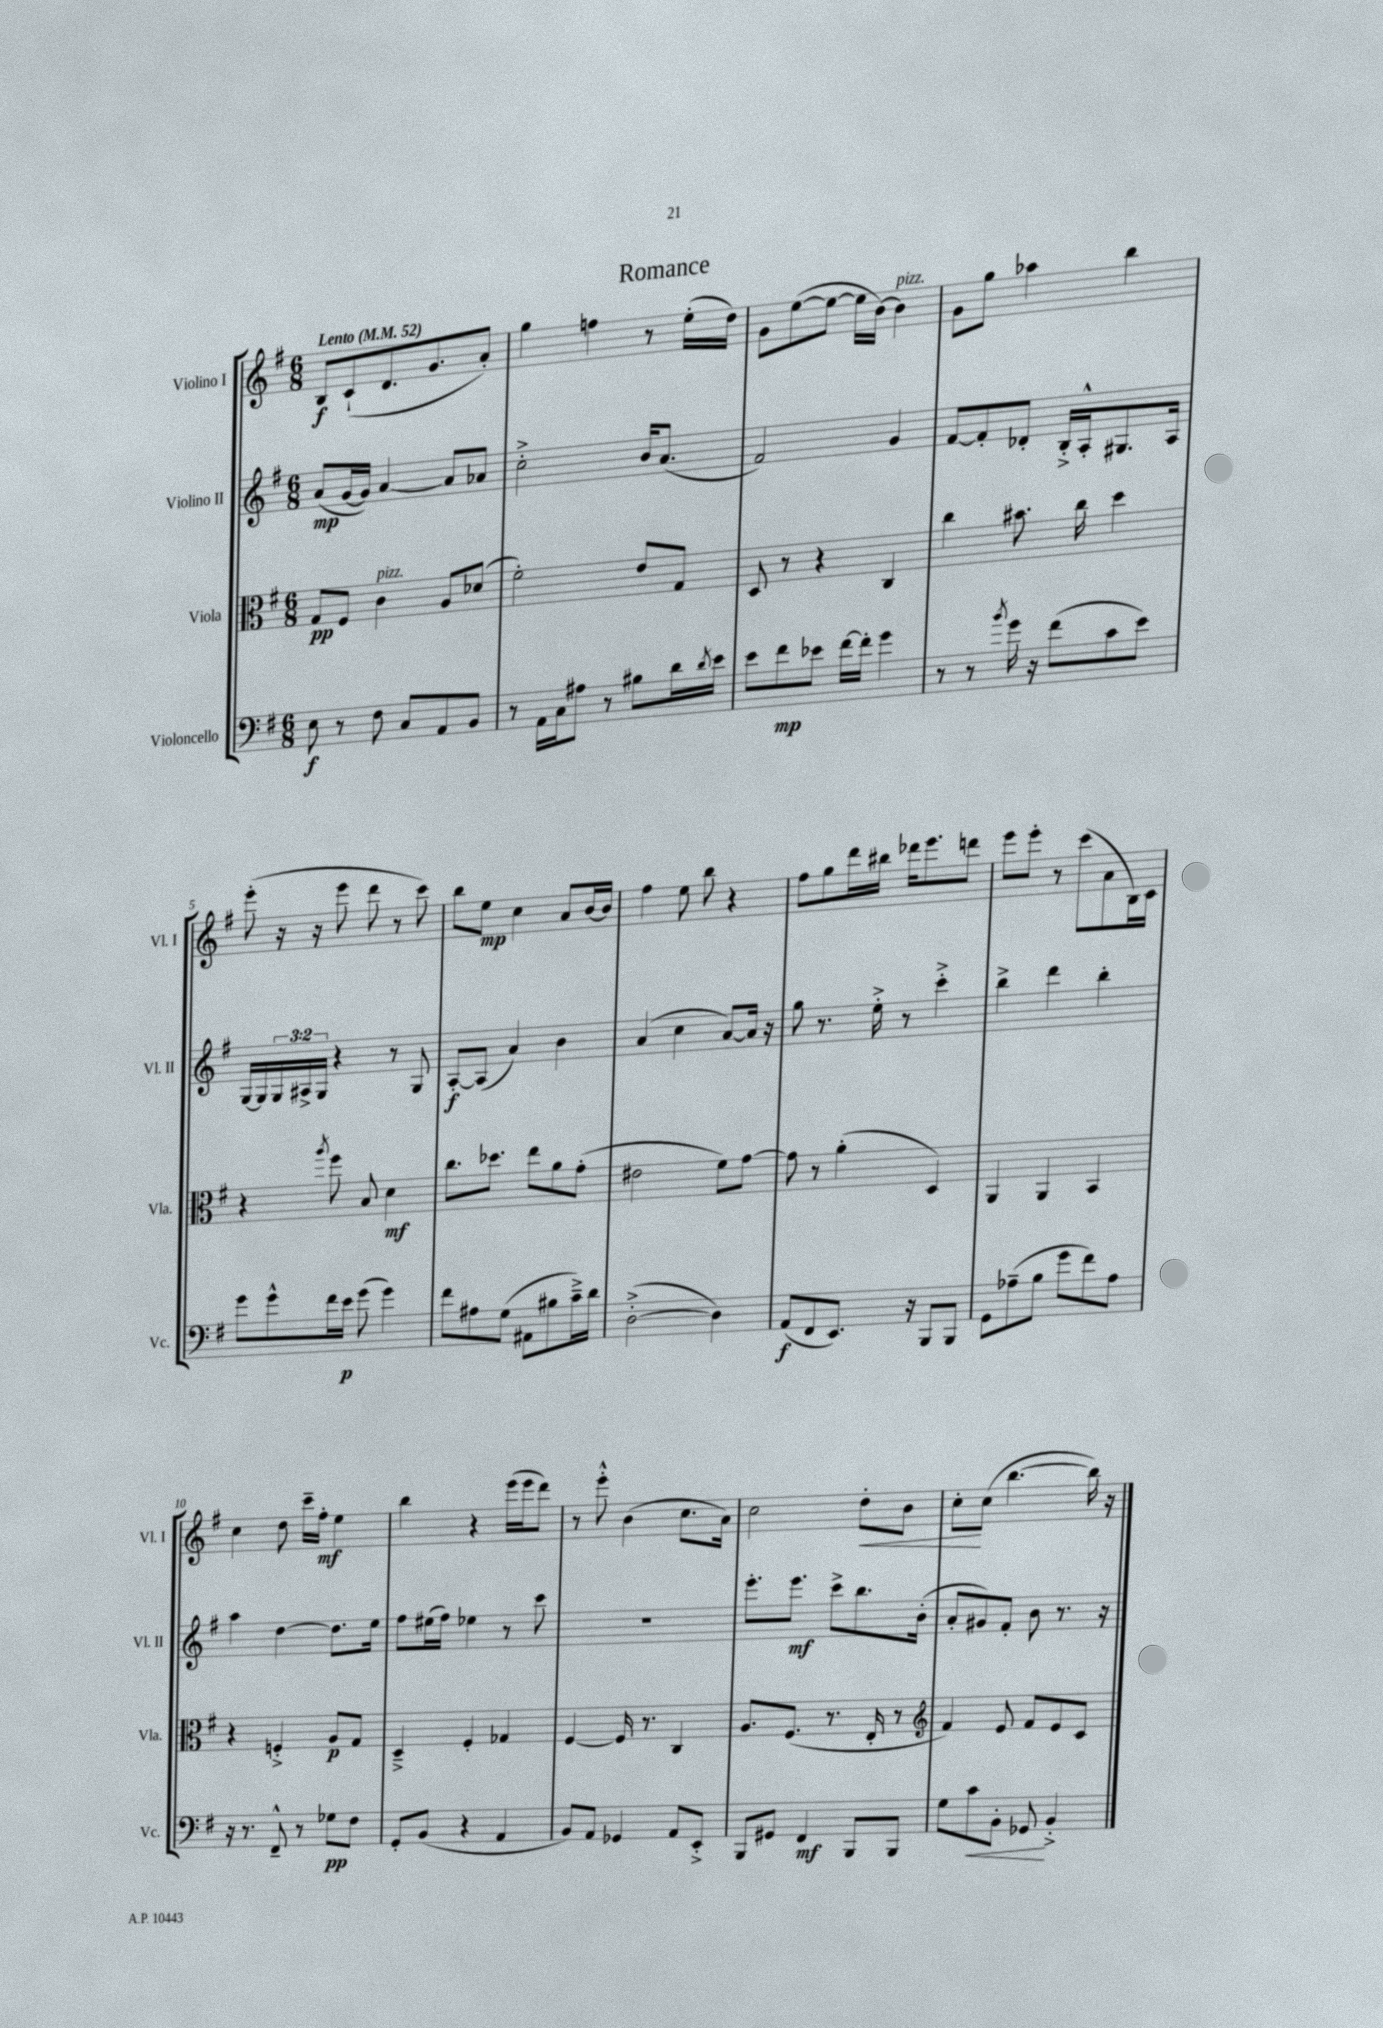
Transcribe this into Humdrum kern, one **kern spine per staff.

**kern	**dynam	**kern	**dynam	**kern	**dynam	**kern	**dynam
*part4	*part4	*part3	*part3	*part2	*part2	*part1	*part1
*staff4	*staff4	*staff3	*staff3	*staff2	*staff2	*staff1	*staff1
*I"Violoncello	*	*I"Viola	*	*I"Violino II	*	*I"Violino I	*
*I'Vc.	*	*I'Vla.	*	*I'Vl. II	*	*I'Vl. I	*
*clefF4	*	*clefC3	*	*clefG2	*	*clefG2	*
*k[f#]	*	*k[f#]	*	*k[f#]	*	*k[f#]	*
*M6/8	*	*M6/8	*	*M6/8	*	*M6/8	*
*MM52	*	*MM52	*	*MM52	*	*MM52	*
=1	=1	=1	=1	=1	=1	=1	=1
!	!	!	!	!	!	!LO:TX:a:B:t=Lento	!
8E\	f	8G/L	pp	(8a/L	mp	8B/L	f
8r	.	8F#/J	.	[16g/L	.	(8c`/	.
.	.	.	.	16g/JJ])	.	.	.
!	!	!LO:TX:a:i:t=pizz.	!	!	!	!	!
8F#\	.	4c\	.	[4a/	.	8.d/	.
8C/L	.	.	.	.	.	.	.
.	.	.	.	.	.	8.g/	.
8AA/	.	8A/L	.	8a/L]	.	.	.
8BB/J	.	(8d-X/J	.	8a-X/J	.	8a'/J)	.
=2	=2	=2	=2	=2	=2	=2	=2
8r	.	2f#'\)	.	2cc'^\	.	4gg\	.
16AA\LL	.	.	.	.	.	.	.
16C\J	.	.	.	.	.	.	.
8A#X\J	.	.	.	.	.	4ffn\	.
8r	.	.	.	.	.	.	.
8B#X\L	.	8e/L	.	16b/KL	.	8r	.
.	.	.	.	(8.a/J	.	.	.
16d\L	.	8G/J	.	.	.	(16ee'\LL	.
8qd/	.	.	.	.	.	.	.
16e\JJ	.	.	.	.	.	16dd\JJ)	.
=3	=3	=3	=3	=3	=3	=3	=3
8e\L	.	8D/	.	2f#/)	.	8g\L	.
8f#\	mp	8r	.	.	.	([8ee\	.
8e-X\J	.	4r	.	.	.	8ee\J_	.
[16f#\LL	.	.	.	.	.	16ee\LL]	.
16f#'\JJ]	.	.	.	.	.	[16b\JJ)	.
!	!	!	!	!	!	!LO:TX:a:i:t=pizz.	!
4g\	.	4C/	.	4g/	.	4b\]	.
=4	=4	=4	=4	=4	=4	=4	=4
8r	.	4cc\	.	[8f#/L	.	8g\L	.
8r	.	.	.	8f#'/]	.	8gg\J	.
8qb/	.	.	.	.	.	.	.
16g\	.	8.b#X\	.	8d-X'/J	.	4aa-X\	.
16r	.	.	.	.	.	.	.
(8f#\L	.	.	.	16B'^/LL	.	.	.
.	.	16cc\	.	16A'^^/J	.	.	.
8c\	.	4dd\	.	8.G#X/	.	4bb\	.
8e\J)	.	.	.	.	.	.	.
.	.	.	.	16A/Jk	.	.	.
!!LO:LB:g=z
=5	=5	=5	=5	=5	=5	=5	=5
8g\L	.	4r	.	[16G/LL	.	(8eee'\	.
.	.	.	.	16G/]	.	.	.
8g^^\	.	.	.	24G/	.	16r	.
.	.	.	.	24A#X^/	.	.	.
.	.	.	.	.	.	16r	.
.	.	.	.	24G/JJ	.	.	.
.	.	8qaa/	.	.	.	.	.
16f#\L	.	8ff#\	.	4r	.	8eee\	.
16e\JJ	p	.	.	.	.	.	.
(8g\	.	8B/	.	.	.	8ddd\	.
4g\)	.	4d\	mf	8r	.	8r	.
.	.	.	.	8G/	.	8ccc\)	.
=6	=6	=6	=6	=6	=6	=6	=6
8f#\L	.	8.cc\L	.	[8A'/L	f	8bb\L	.
8A#X\	.	.	.	(8A/J]	.	8ee\J	mp
.	.	8.dd-X\J	.	.	.	.	.
(8G\J	.	.	.	4a/)	.	4cc\	.
8AA#X\L	.	8ee\L	.	.	.	.	.
8B#X\	.	8a\	.	4b\	.	8a/L	.
16c~^\L)	.	(8g'\J	.	.	.	[16b/L	.
16d\JJ	.	.	.	.	.	16b/JJ]	.
=7	=7	=7	=7	=7	=7	=7	=7
([2D'^\	.	2e#X\	.	(4a/	.	4ff#\	.
.	.	.	.	4cc\	.	8ee\	.
.	.	.	.	.	.	8bb\	.
4D\])	.	8f#\L)	.	[8a/L)	.	4r	.
.	.	[8g\J	.	16a/Jk]	.	.	.
.	.	.	.	16r	.	.	.
=8	=8	=8	=8	=8	=8	=8	=8
(8AA/L	f	8g\]	.	8gg\	.	8ff#\L	.
8FF#/	.	8r	.	8.r	.	8gg\	.
8.EE/J)	.	(4a'\	.	.	.	16ddd\L	.
.	.	.	.	16ee'^\	.	16bb#X\JJ	.
.	.	.	.	8r	.	16ddd-X\KL	.
16r	.	.	.	.	.	8.eee\	.
8BBB/L	.	4D/)	.	4ccc'^\	.	.	.
8BBB/J	.	.	.	.	.	8dddn\J	.
=9	=9	=9	=9	=9	=9	=9	=9
8GG\L	.	4AA/	.	4bb^\	.	8eee\L	.
(8A-X~\	.	.	.	.	.	8eee'\J	.
8B\J	.	4AA/	.	4ddd\	.	8r	.
8g\L	.	.	.	.	.	(8ccc\L	.
8f#\)	.	4BB/	.	4bb'\	.	8a\	.
8A-\J	.	.	.	.	.	16B\L)	.
.	.	.	.	.	.	16c\JJ	.
!!LO:LB:g=z
=10	=10	=10	=10	=10	=10	=10	=10
16r	.	4r	.	4aa\	.	4cc\	.
8.r	.	.	.	.	.	.	.
8FF#~^^/	.	4Fn'^/	.	[4dd\	.	8dd\	.
8r	.	.	.	.	.	16ccc~\LL	.
.	.	.	.	.	.	16ff#'\JJ	mf
8G-X\L	pp	8A/L	p	8.dd\L]	.	4ee\	.
8F#\J	.	8G/J	.	.	.	.	.
.	.	.	.	16ee\Jk	.	.	.
=11	=11	=11	=11	=11	=11	=11	=11
8GG'/L	.	4D~^/	.	8ff#\L	.	4bb\	.
(8BB/J	.	.	.	(16ee#X\L	.	.	.
.	.	.	.	16ff#\JJ)	.	.	.
4r	.	4F#'/	.	4ee-X\	.	4r	.
4AA/	.	4G-X/	.	8r	.	(16eee\LL	.
.	.	.	.	.	.	16eee\J	.
.	.	.	.	8ccc\	.	8ddd\J)	.
=12	=12	=12	=12	=12	=12	=12	=12
8BB/L)	.	[4F#/	.	2.r	.	8r	.
8AA/J	.	.	.	.	.	8eee'^^\	.
4GG-X/	.	16F#/]	.	.	.	(4b\	.
.	.	8.r	.	.	.	.	.
8AA/L	.	4C/	.	.	.	8.cc\L	.
8EE'^/J	.	.	.	.	.	.	.
.	.	.	.	.	.	16a\Jk)	.
=13	=13	=13	=13	=13	=13	=13	=13
8BBB/L	.	8.A/L	.	8.eee'\L	.	2cc\	.
8GG#X/J	.	.	.	.	.	.	.
.	.	(8.F#/J	.	8.eee\J	mf	.	.
4FF#/	mf	.	.	.	.	.	.
.	.	8.r	.	8ccc^\L	.	.	.
!	!	!	!	!	!	!	!LO:HP:b
8BBB/L	.	.	.	8.bb\	.	8dd'\L	<
.	.	16E'/	.	.	.	.	.
8BBB/J	.	8r	.	.	.	8b\J	.
.	.	.	.	(16b'\Jk	.	.	.
=14	=14	=14	=14	=14	=14	=14	=14
*	*	*clefG2	*	*	*	*	*
8G\L	.	4f#/)	.	8a'/L	.	8cc'\L	.
!	!LO:HP:b	!	!	!	!	!	!
8c\	<	.	.	8g#X/)	.	(8cc\J	[
8BB'\J	.	8e/	.	8f#'/J	.	[4.bb\	.
8GG-X/	.	8f#/L	.	8b\	.	.	.
4BB'^/	[	8e/	.	8.r	.	.	.
.	.	8c/J	.	.	.	16bb\])	.
.	.	.	.	16r	.	16r	.
==	==	==	==	==	==	==	==
*-	*-	*-	*-	*-	*-	*-	*-
